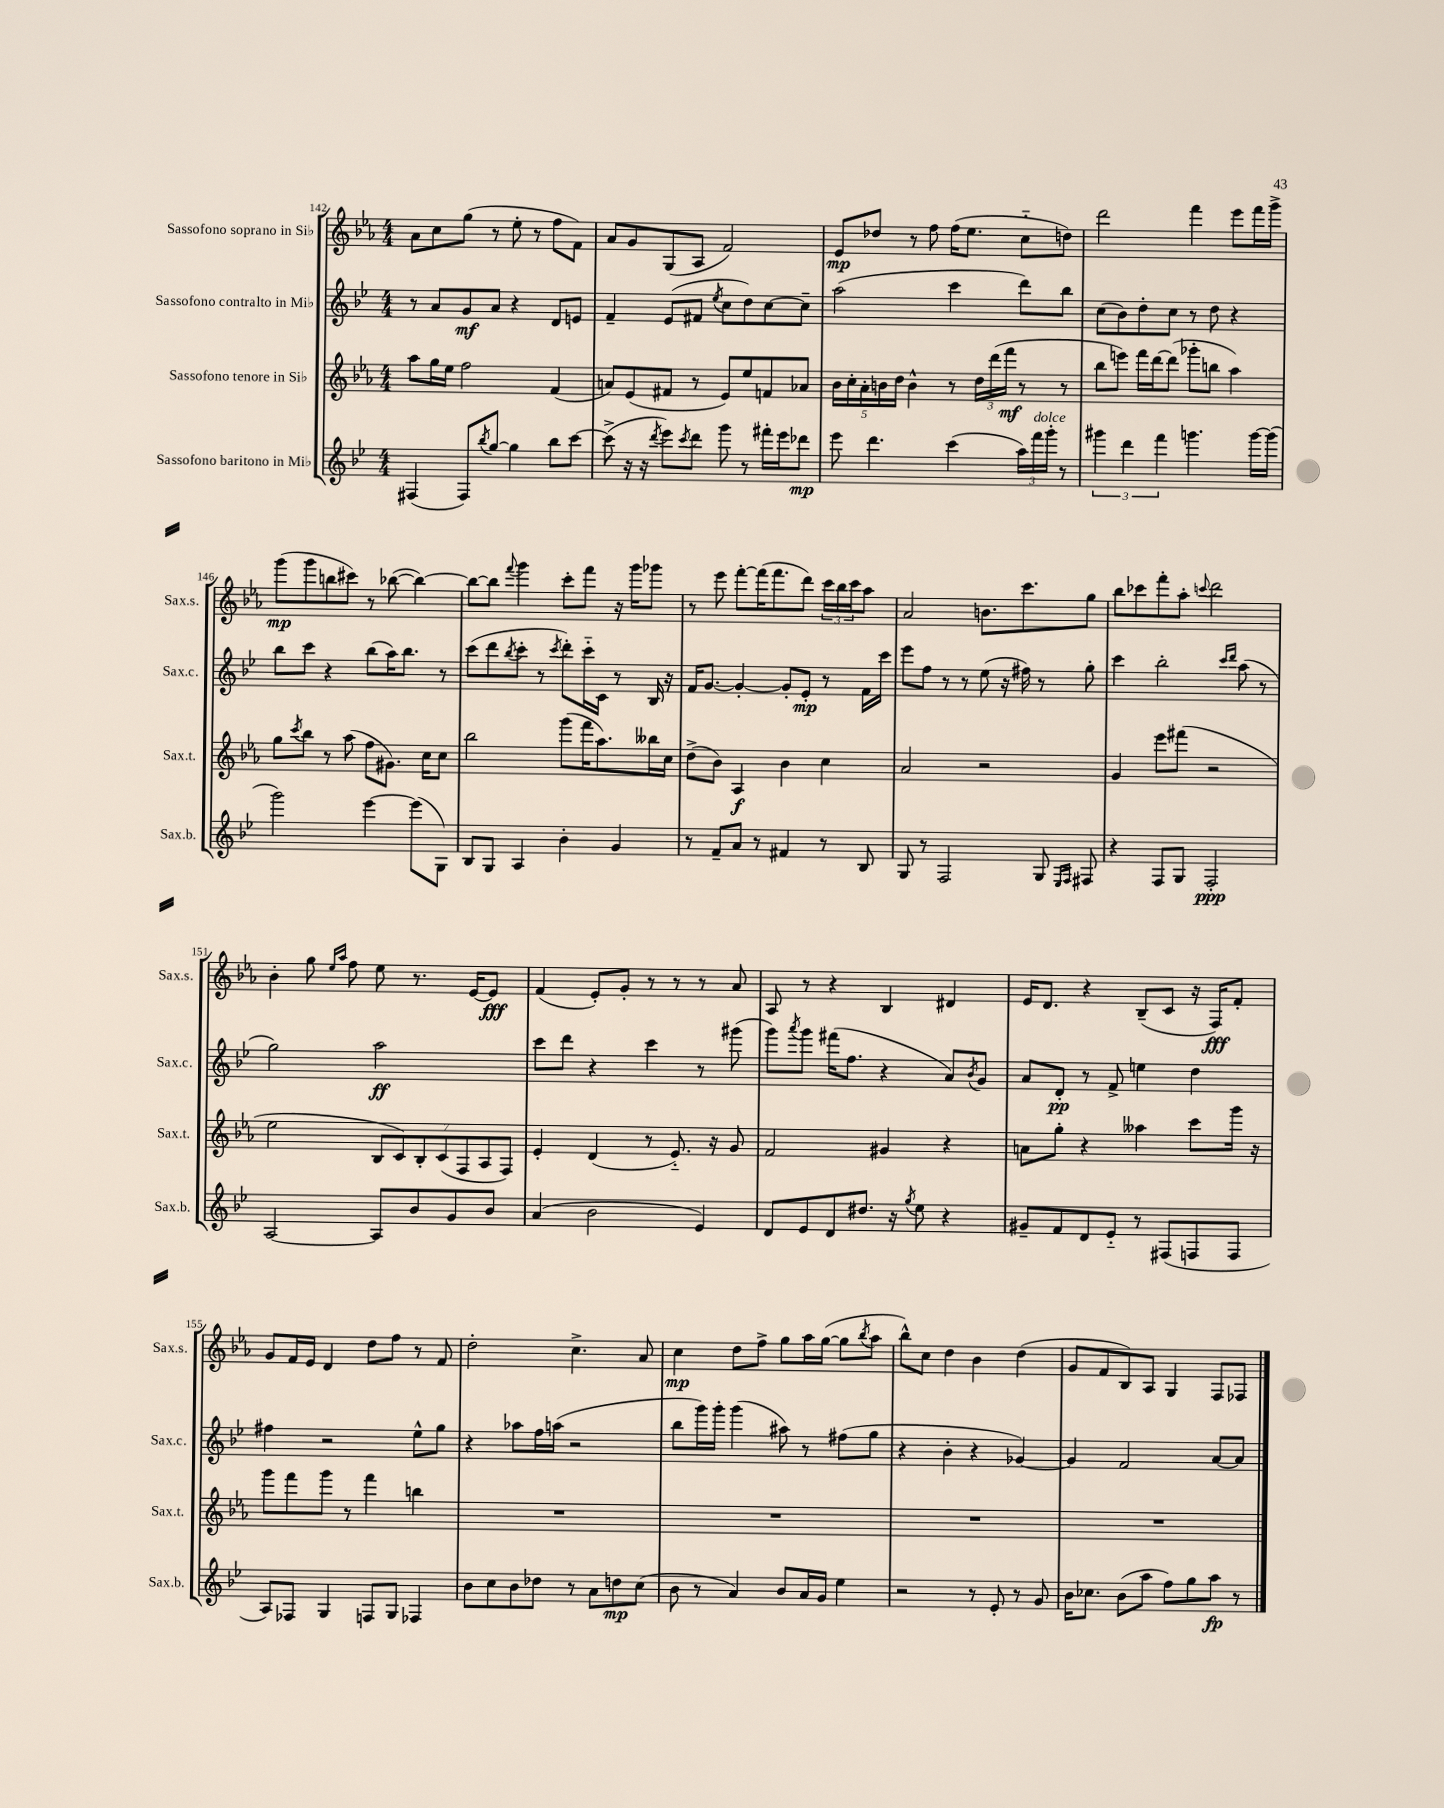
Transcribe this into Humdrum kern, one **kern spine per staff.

**kern	**kern	**kern	**kern
*staff4	*staff3	*staff2	*staff1
*clefG2	*clefG2	*clefG2	*clefG2
*k[b-e-]	*k[b-e-a-]	*k[b-e-]	*k[b-e-a-]
*M4/4	*M4/4	*M4/4	*M4/4
(4F#/	8aa-\L	8r	8a-\L
.	16gg\L	8a/L	8cc\
.	16ee-\JJ	.	.
8F#/L)	2ff\	8g/	(8gg\J
8qbb-/	.	.	.
[8gg/J	.	8a/J	8r
4gg\]	.	4r	8ee-'\
.	.	.	8r
8bb-\L	(4f/	8d/L	8ff\L
[8ccc\J	.	8e/J	8f\J)
=	=	=	=
(8ccc^\]	8a/L)	4f~/	8a-/L
16r	(8e-/	.	8g/
16r	.	.	.
8qddd/	.	.	.
8eee-\L)	8f#/J	(8e-/L	(8G/
8qccc/	.	.	.
8ddd\J	8r	8f#/J	8A-/J
.	.	8qee-/	.
8ggg\	8e-/L)	8cc\L	2f/)
8r	8ee-/	8dd\)	.
16fff#'\LL	8f/	[8cc\	.
16eee-\J	.	.	.
8ddd-\J	8a-/J	8cc~\]J	.
=	=	=	=
8eee-\	20b-\LL	(2aa\	8e-/L
.	20cc'\	.	.
.	20a-'\	.	.
4.ddd\	.	.	8dd-/J
.	20b\	.	.
.	20dd\JJ	.	.
.	4b^^\	.	8r
.	.	.	8ff\
(4ccc\	8r	4ccc\	(16ff\LK
.	.	.	8.ee-\J
.	24dd\LL	.	.
.	(24ddd\	.	.
.	24fff\JJ	.	.
24aa\LL)	8r	8ddd\L)	8cc'~\L
24fff\	.	.	.
24ggg'\JJ	.	.	.
8r	8r	8bb-\J	8dd\J)
=	=	=	=
6ggg#\	8bb-\L	(8cc\L	2ddd\
.	8eee\J)	8b-\)	.
6ddd\	.	.	.
.	16fff\LL	8dd'\	.
.	[16ddd\J	.	.
6fff\	.	.	.
.	(8ddd\]J	8cc\J	.
4.ggg\	8ggg-'\L	8r	4fff\
.	8bb\J	8dd\	.
.	4aa-\)	4r	8eee-\L
[16ggg\LL	.	.	16fff\L
(16ggg\]JJ	.	.	16ggg^\JJ
=	=	=	=
2ggg\)	8gg\L	8bb-\L	(8ggg\L
.	8qccc/	.	.
.	8bb-\J	8ccc\J	8ggg\
.	8r	4r	8bb\
.	(8aa-\	.	8ccc#\J)
[4eee-\	8ff\L	(8bb-\L	8r
.	8.g#\J)	16aa\K)	([8bb-\
.	.	8.bb-\J	.
(8eee-\]L	.	.	4bb-\_)
.	16cc\LK	.	.
8G\J)	8cc\J	8r	.
=	=	=	=
8B-/L	2bb-\	(8ccc\L	8bb-\_L
8G/J	.	8ddd\	8bb-\]J
.	.	8qbb-/	8qqfff/
4A/	.	8ccc'\J	4ggg\
.	.	8r	.
.	.	8qccc/	.
4b-'\	(8ggg\L	8ddd'\L)	8ccc'\L
.	16fff\K	16ccc'~\L	8fff\J
.	8.aa-\)	16c\JJ	.
4g/	.	8r	16r
.	.	.	16ggg\LK
.	16bb--\L	16B-/	8ggg-\J
.	16cc\JJ	16r	.
=	=	=	=
8r	(8dd^\L	16f/LK	8r
.	.	[8.g/J	.
8f~/L	8b-\J)	.	8eee-\
8a/J	4A-/	4g'/_	[8fff'\L
8r	.	.	(16fff\]K
.	.	.	8.fff\
4f#/	4b-\	8g'/]L	.
.	.	8e-'/J	8ddd\J)
8r	4cc\	8r	24ccc\LL
.	.	.	24bb-\
.	.	.	24ccc\J
8B-/	.	16f\LL	8aa-\J
.	.	16ccc\JJ	.
=	=	=	=
8G/	2a-/	8eee-\L	2a-/
8r	.	8ff\J	.
2F/	.	8r	.
.	.	8r	.
.	2r	(8ee-\	8.b\L
.	.	16r	.
.	.	16ff#\)	8.ccc\
8G/	.	8r	.
16qqE-/LL	.	.	.
16qqF/JJ	.	.	.
8F#/	.	8gg'\	8gg\J
=	=	=	=
4r	4g/	4ccc\	8bb-\L
.	.	.	8ccc-\
8F/L	8eee-\L	2bb-'\	8fff'\
8G/J	(8fff#\J	.	8aa-'\J
.	.	.	8qqccc/
2F'/	2r	.	2ddd\
.	.	16qqccc/LL	.
.	.	16qqddd/JJ	.
.	.	(8aa\	.
.	.	8r	.
=	=	=	=
[2A/	2ee-\	2gg\)	4b-'\
.	.	.	8gg\
.	.	.	16qqee-/LL
.	.	.	16qqaa-/JJ
.	.	.	8ff\
8A/]L	14B-/L	2aa\	8ee-\
.	14c/)	.	.
8b-/	.	.	8.r
.	14B-'/	.	.
.	(14c/	.	.
8g/	.	.	.
.	14F/	.	.
.	.	.	[16e-/LK
.	14A-/	.	.
8b-/J	.	.	8e-/]J
.	14F/J)	.	.
=	=	=	=
(4a/	4e-'/	8ccc\L	(4f/
.	.	8ddd\J	.
2b-\	(4d/	4r	8e-'/L)
.	.	.	8g'/J
.	8r	4ccc\	8r
.	8.e-'~/)	.	8r
4e-/)	.	8r	8r
.	16r	.	.
.	8g/	(8ggg#\	8a-/
=	=	=	=
8d/L	2f/	8ggg\L)	8A-/
.	.	8qaaa/	.
8e-/	.	8ggg\J	8r
8d/	.	(16fff#\LK	4r
.	.	8.ff\J	.
8.dd#/J	.	.	.
.	4g#/	4r	4B-/
16r	.	.	.
8qgg/	.	.	.
8ee-\	.	.	.
4r	4r	8a/L)	4d#/
.	.	8qb-/	.
.	.	8g/J	.
=	=	=	=
8g#~/L	8a\L	8a/L	16e-/LK
.	.	.	8.d/J
8f/	8gg'\J	8d'/J	.
8d/	4r	8r	4r
8e-'~/J	.	8f^/	.
8r	4aa--\	4ee\	(8B-~/L
(8F#/L	.	.	8c/J
8F/	8ccc\L	4dd\	16r
.	.	.	16F/LK)
8F/J	16ggg\Jk	.	8f'/J
.	16r	.	.
=	=	=	=
8A/L)	8ggg\L	4ff#\	8g/L
8F-/J	8fff\	.	16f/L
.	.	.	16e-/JJ
4G/	8ggg\J	2r	4d/
.	8r	.	.
8F/L	4fff\	.	8dd\L
8G/J	.	.	8ff\J
4F-/	4bb\	8ee-^^\L	8r
.	.	8gg\J	8f/
=	=	=	=
8b-\L	1r	4r	2dd'\
8cc\	.	.	.
8b-\	.	8aa-\L	.
8dd-\J	.	16ff\L	.
.	.	(16aa\JJ	.
8r	.	2r	4.cc^\
8a\L	.	.	.
8dd\	.	.	.
(8cc\J	.	.	8a-/
=	=	=	=
8b-\	1r	8bb-\L	4cc\
8r	.	16ggg\L)	.
.	.	16ggg'\JJ	.
4a/)	.	(4ggg\	8dd\L
.	.	.	8ff^\J
8b-/L	.	8aa#\)	8gg\L
16a/L	.	8r	16aa-\L
16g/JJ	.	.	([16gg\JJ
4ee-\	.	(8ff#\L	8gg\]L
.	.	.	8qbb-/
.	.	8gg\J	8aa-\J
=	=	=	=
2r	1r	4r	8bb-^^\L)
.	.	.	8cc\J
.	.	4b-'\	4dd\
8r	.	4r	4b-\
8e-'/	.	.	.
8r	.	[4g-/)	(4dd\
8g/	.	.	.
=	=	=	=
16b-\LK	1r	4g-/]	8g/L
8.cc-\J	.	.	.
.	.	.	8f/
(8b-\L	.	2f/	8B-/)
8aa\J	.	.	8A-/J
8ff\L)	.	.	4G/
8gg\	.	.	.
8aa\J	.	[8a/L	8F/L
8r	.	8a/]J	8F-/J
==	==	==	==
*-	*-	*-	*-
